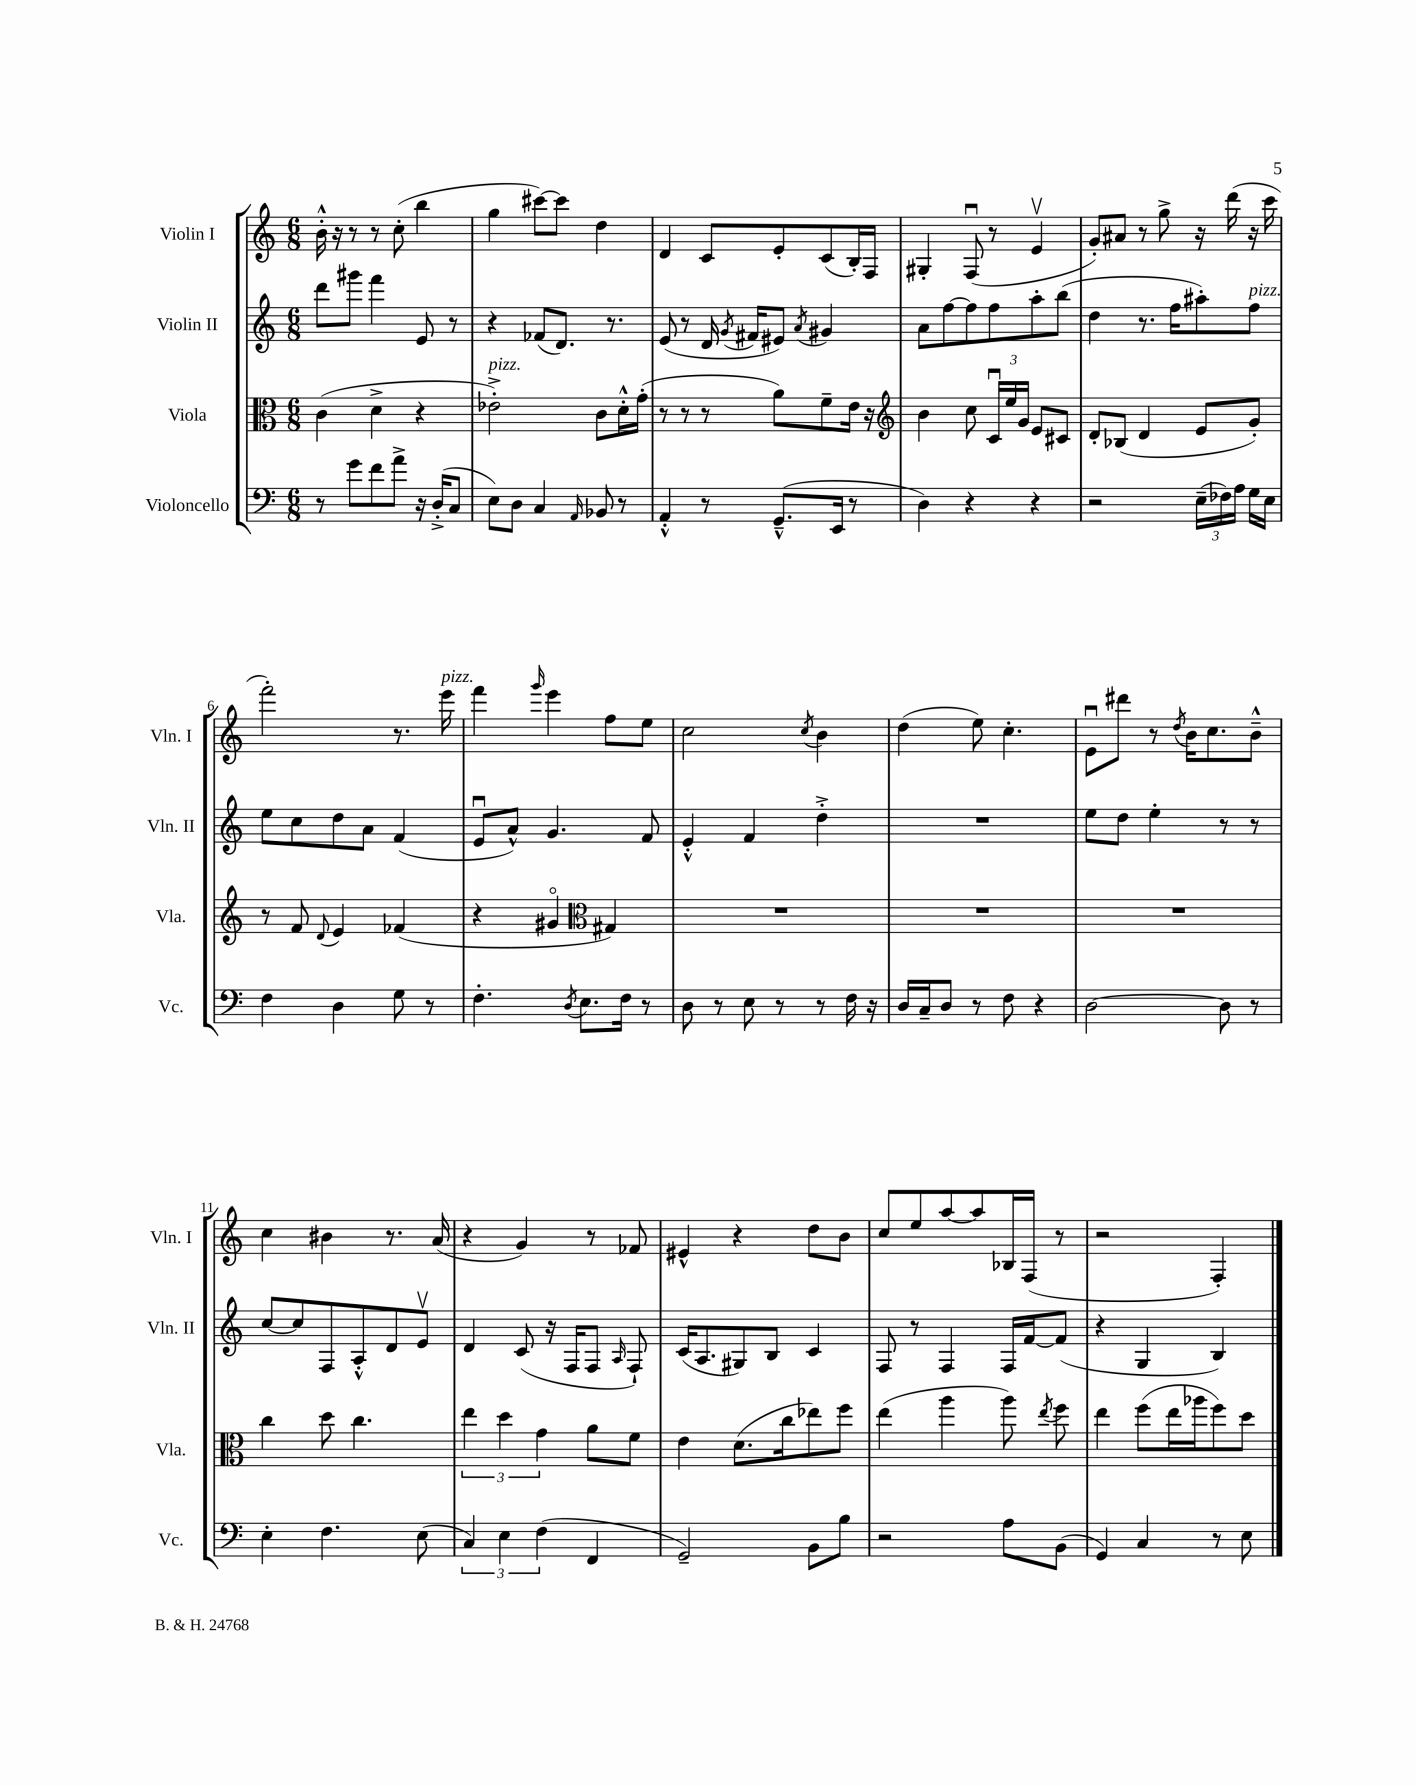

**kern	**kern	**kern	**kern
*staff4	*staff3	*staff2	*staff1
*clefF4	*clefC3	*clefG2	*clefG2
*k[]	*k[]	*k[]	*k[]
*M6/8	*M6/8	*M6/8	*M6/8
8r	(4c	8ddd	16b'^^
.	.	.	16r
8g	.	8ggg#	8r
8f	4d^	4fff	8r
8a^	.	.	(8cc'
16r	4r	8e	4bb
(16D'^	.	.	.
8C	.	8r	.
=	=	=	=
8E)	2e-'^)	4r	4gg
8D	.	.	.
4C	.	(8f-	[8ccc#)
.	.	8.d)	8ccc#]
16qqAA	.	.	.
8BB-	8c	.	4dd
.	.	8.r	.
8r	16d'^^	.	.
.	(16g'	.	.
=	=	=	=
4AA'^^	8r	(8e	4d
.	8r	8r	.
8r	8r	16d	8c
.	.	8qg	.
.	.	16f#	.
(8.GG~^^	8a)	8e#)	8e'
.	.	8qa	.
.	8f~	4g#	(8c
16EE	.	.	.
8r	16e	.	16B')
.	16r	.	16F
=	=	=	=
*	*clefG2	*	*
4D)	4b	8a	4G#'
.	.	[8ff	.
4r	8cc	8ff]	(8Fu
.	24cu	8ff	8r
.	24ee	.	.
.	24g	.	.
4r	8e	8aa'	4ev
.	8c#	(8bb	.
=	=	=	=
2r	8d'	4dd	8g')
.	(8B-	.	8a#
.	4d	8.r	8r
.	.	.	8gg^
.	.	16ff	.
(24E~	8e	8aa#')	16r
24F-)	.	.	.
.	.	.	(16ddd
24A	.	.	.
16G	8g')	8ff	16r
16E	.	.	16ccc
=	=	=	=
4F	8r	8ee	2fff')
.	8f	8cc	.
.	8qqd	.	.
4D	4e	8dd	.
.	.	8a	.
8G	(4f-	(4f	8.r
8r	.	.	.
.	.	.	16eee
=	=	=	=
4.F'	4r	8eu	4fff
.	.	8a^^)	.
.	.	.	16qqggg
.	4g#o	4.g	4eee
8qD	.	.	.
8.E	.	.	.
*	*clefC3	*	*
.	4G#)	.	8ff
16F	.	.	.
8r	.	8f	8ee
=	=	=	=
8D	2.r	4e'^^	2cc
8r	.	.	.
8E	.	4f	.
8r	.	.	.
.	.	.	8qcc
8r	.	4dd'^	4b
16F	.	.	.
16r	.	.	.
=	=	=	=
16D	2.r	2.r	(4dd
16C~	.	.	.
8D	.	.	.
8r	.	.	8ee)
8F	.	.	4.cc'
4r	.	.	.
=	=	=	=
[2D	2.r	8ee	8eu
.	.	8dd	8ddd#
.	.	4ee'	8r
.	.	.	8qdd
.	.	.	16b
.	.	.	8.cc
8D]	.	8r	.
8r	.	8r	8b~^^
=	=	=	=
4E'	4cc	[8cc	4cc
.	.	8cc]	.
4.F	8dd	8F	4b#
.	4.cc	8A'^^	.
.	.	8d	8.r
(8E	.	8ev	.
.	.	.	(16a
=	=	=	=
6C)	6ee	4d	4r
6E	6dd	.	.
.	.	(8c	4g)
(6F	6g	.	.
.	.	16r	.
.	.	16F	.
4FF	8a	8F	8r
.	.	16qqA	.
.	8f	8F`)	8f-
=	=	=	=
2GG~)	4e	(16c	4e#^^
.	.	8.A	.
.	(8.d	8G#)	4r
.	.	8B	.
.	16cc	.	.
8BB	8ee-)	4c	8dd
8B	8ff	.	8b
=	=	=	=
2r	(4ee	8F	8cc
.	.	8r	8ee
.	4aa	4F	[8aa
.	.	.	8aa]
8A	8aa)	16F	16B-
.	.	[16f	(16F
.	8qee	.	.
(8BB	8ff	(8f]	8r
=	=	=	=
4GG)	4ee	4r	2r
4C	(8ff	4G	.
.	16ee	.	.
.	16aa-	.	.
8r	8ff)	4B)	4F')
8E	8dd	.	.
==	==	==	==
*-	*-	*-	*-
